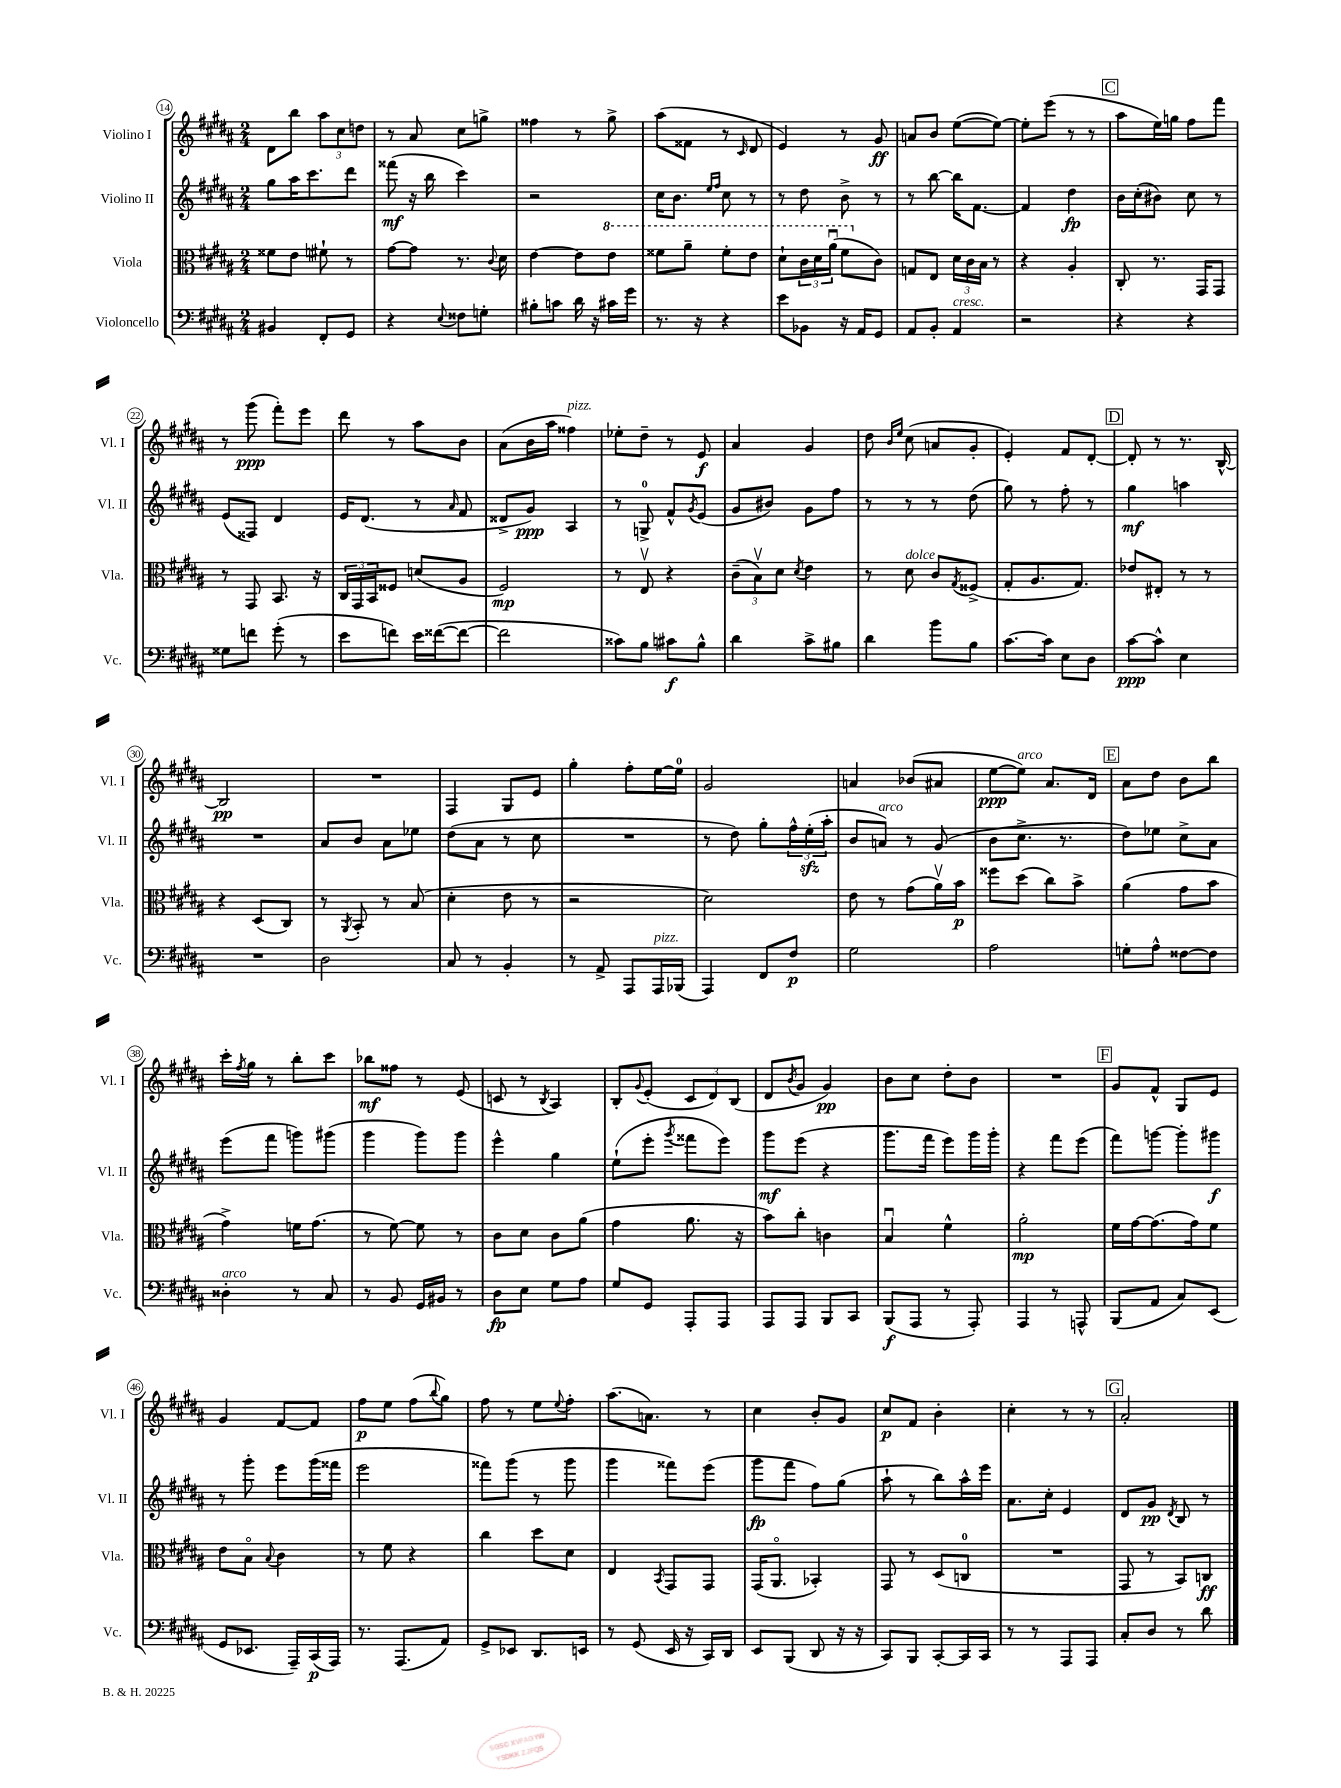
<<
\new StaffGroup <<
\new Staff = "s0" \with { instrumentName = "Violino I" shortInstrumentName = "Vl. I" } {
    \clef treble \key b \major \numericTimeSignature \time 2/4
    dis'8 b''8 \tuplet 3/2 { ais''8 cis''8 d''8 } |
    r8 ais'8 cis''8 g''8-> |
    fisis''4 r8 gis''8-> |
    ais''8( fisis'8 r8 \grace { cis'16 } dis'8 |
    e'4) r8 gis'8\ff |
    a'8 b'8 e''8~( e''8~) |
    e''8-. e'''8( r8 r8 |
    \mark \markup { \box "C" } ais''8 e''16) g''16 fis''8 fis'''8 |
    r8 gis'''8\ppp( fis'''8-.) e'''8 |
    dis'''8 r8 ais''8 b'8 |
    ais'8( b'16 ais''16 fisis''4^\markup { \italic "pizz." }) |
    ees''8-. dis''8-- r8 e'8\f |
    ais'4 gis'4 |
    dis''8 \grace { b'16 e''16 } cis''8( a'8 gis'8-. |
    e'4-.) fis'8 dis'8~-. |
    \mark \markup { \box "D" } dis'8-. r8 r8. b16~-^ |
    b2\pp |
    R2 |
    fis4 gis8 e'8 |
    gis''4-. fis''8-. e''16~ e''16-0 |
    gis'2 |
    a'4 bes'8( ais'8 |
    e''8~\ppp e''8^\markup { \italic "arco" }) ais'8. dis'16 |
    \mark \markup { \box "E" } ais'8 dis''8 b'8 b''8 |
    cis'''16-. \acciaccatura { fis''8 } gis''16 r8 b''8-. cis'''8 |
    bes''8\mf fisis''8 r8 e'8( |
    c'8 r8 \acciaccatura { b8 } ais4) |
    b8-. \appoggiatura { gis'8 } e'8-.( \tuplet 3/2 { cis'8 dis'8) b8( } |
    dis'8 \acciaccatura { b'8 } gis'8 gis'4\pp) |
    b'8 cis''8 dis''8-. b'8 |
    R2 |
    \mark \markup { \box "F" } gis'8 fis'8-^ gis8 e'8 |
    gis'4 fis'8~ fis'8 |
    fis''8\p e''8 fis''8( \appoggiatura { b''8 } gis''8) |
    fis''8 r8 e''8 \appoggiatura { e''8 } fis''8-. |
    ais''8.( a'8.) r8 |
    cis''4 b'8-. gis'8 |
    cis''8\p fis'8 b'4-. |
    cis''4-. r8 r8 |
    \mark \markup { \box "G" } ais'2-. \bar "|." |
}
\new Staff = "s1" \with { instrumentName = "Violino II" shortInstrumentName = "Vl. II" } {
    \clef treble \key b \major \numericTimeSignature \time 2/4
    gis''8 ais''16 cis'''8. dis'''8 |
    fisis'''8\mf( r16 b''16 cis'''4) |
    r2 |
    cis''16 b'8. \grace { e''16 fis''16 } cis''8 r8 |
    r8 dis''8 b'8-> r8 |
    r8 b''8~ b''16 fis'8.~ |
    fis'4 dis''4\fp |
    \mark \markup { \box "C" } b'16 cis''16-.( bis'8) cis''8 r8 |
    e'8( fisis8) dis'4 |
    e'16 dis'8.( r8 \grace { ais'16 } fis'8 |
    disis'8-> gis'8\ppp) ais4 |
    r8 g8-0-> fis'8-^ \acciaccatura { gis'8 } e'8( |
    gis'8 bis'8) gis'8 fis''8 |
    r8 r8 r8 dis''8( |
    gis''8) r8 fis''8-. r8 |
    \mark \markup { \box "D" } gis''4\mf a''4 |
    R2 |
    ais'8 b'8 ais'8 ees''8 |
    dis''8( ais'8 r8 cis''8 |
    R2 |
    r8 dis''8) gis''8-. \tuplet 3/2 { fis''16-^ e''16-.\sfz( ais''16-. } |
    b'8 a'8^\markup { \italic "arco" }) r8 gis'8( |
    b'8 cis''8.-> r8. |
    \mark \markup { \box "E" } dis''8) ees''8 cis''8-> ais'8 |
    e'''8( fis'''8 g'''8) gis'''8( |
    gis'''4 gis'''8) gis'''8 |
    e'''4-^ gis''4 |
    e''8-!( e'''8-. \acciaccatura { gis'''8 } fisis'''8 e'''8) |
    gis'''8\mf e'''8( r4 |
    gis'''8. fis'''16 e'''8) gis'''16 gis'''16-. |
    r4 fis'''8 e'''8( |
    \mark \markup { \box "F" } fis'''8) g'''8~ g'''8-. gis'''8\f |
    r8 gis'''8-. e'''8 gis'''16( fisis'''16 |
    e'''2 |
    fisis'''8) gis'''8( r8 gis'''8 |
    gis'''4 fisis'''8) e'''8( |
    gis'''8\fp fis'''8 fis''8) gis''8( |
    ais''8-! r8 b''8) ais''16-^ e'''16 |
    ais'8. cis''16-. e'4 |
    \mark \markup { \box "G" } dis'8 gis'8\pp \acciaccatura { dis'8 } b8 r8 \bar "|." |
}
\new Staff = "s2" \with { instrumentName = "Viola" shortInstrumentName = "Vla." } {
    \clef alto \key b \major \numericTimeSignature \time 2/4
    fisis'8 e'8 fis'8-! r8 |
    gis'8~ gis'8 r8. \appoggiatura { cis'8 } dis'16 |
    e'4~ e'8 \ottava #1 e''8 |
    fisis''8 ais''8-- fisis''8-. e''8 |
    dis''8-! \tuplet 3/2 { cis''16 dis''16 ais''16\downbow( } fis''8 \ottava #0 cis'8) |
    g8 e8 \tuplet 3/2 { dis'16 cis'16 b16 } r8 |
    r4 ais4-. |
    \mark \markup { \box "C" } cis8-. r8. gis,16 gis,8 |
    r8 gis,8 b,8. r16 |
    \tuplet 3/2 { cis16 gis,16 b,16 } fisis8 d'8( ais8 |
    fis2\mp) |
    r8 e8\upbow r4 |
    \tuplet 3/2 { cis'8--( b8\upbow) dis'8 } \acciaccatura { dis'8 } e'4 |
    r8 dis'8^\markup { \italic "dolce" } cis'8 \acciaccatura { gis8 } fisis8->( |
    gis8-. ais8. gis8.) |
    \mark \markup { \box "D" } ees'8 eis8-. r8 r8 |
    r4 dis8( cis8) |
    r8 \acciaccatura { ais,8 } b,8-. r8 b8( |
    dis'4-. e'8 r8 |
    r2 |
    dis'2) |
    e'8 r8 gis'8( ais'16\upbow) b'16\p |
    fisis''8 dis''8( cis''8) b'8-> |
    \mark \markup { \box "E" } ais'4( gis'8 b'8 |
    gis'4->) f'16 gis'8.( |
    r8 fis'8~) fis'8 r8 |
    cis'8 dis'8 cis'8 ais'8( |
    gis'4 ais'8. r16 |
    b'8) cis''8-. c'4 |
    b4\downbow fis'4-^ |
    ais'2-.\mp |
    \mark \markup { \box "F" } fis'16 gis'16~ gis'8.( gis'16) fis'8 |
    e'8 b8\flageolet \appoggiatura { b8 } cis'4 |
    r8 fis'8 r4 |
    cis''4 dis''8 dis'8 |
    e4 \acciaccatura { b,8 } gis,8 gis,8 |
    gis,16( ais,8.\flageolet bes,4-.) |
    gis,8 r8 dis8( c8-0 |
    R2 |
    \mark \markup { \box "G" } gis,8 r8 b,8) c8\ff \bar "|." |
}
\new Staff = "s3" \with { instrumentName = "Violoncello" shortInstrumentName = "Vc." } {
    \clef bass \key b \major \numericTimeSignature \time 2/4
    bis,4 fis,8-. gis,8 |
    r4 \appoggiatura { e8 } fisis8 g8-. |
    bis8-. c'8 dis'16 r16 cis'16 gis'16 |
    r8. r16 r4 |
    e'8 bes,8 r16 ais,16 gis,8 |
    ais,8 b,8-. ais,4^\markup { \italic "cresc." } |
    r2 |
    \mark \markup { \box "C" } r4 r4 |
    gisis8 f'8 gis'8-.( r8 |
    e'8 f'8) e'16 fisis'16~( fisis'8~ |
    fisis'2 |
    cisis'8) b8 cis'8\f b8-^ |
    dis'4 cis'8-> bis8 |
    dis'4 b'8 b8 |
    cis'8.~ cis'16 e8 dis8 |
    \mark \markup { \box "D" } cis'8~\ppp cis'8-^ e4 |
    R2 |
    dis2 |
    cis8 r8 b,4-. |
    r8 ais,8-> ais,,8 ais,,16^\markup { \italic "pizz." } bes,,16( |
    ais,,4) fis,8 fis8\p |
    gis2 |
    ais2 |
    \mark \markup { \box "E" } g8-. ais8-^ fisis8~ fisis8 |
    disis4-.^\markup { \italic "arco" } r8 cis8 |
    r8 b,8 gis,16 bis,16 r8 |
    dis8\fp e8 gis8 ais8 |
    gis8 gis,8 ais,,8-. ais,,8 |
    ais,,8 ais,,8 b,,8 cis,8 |
    b,,8\f( ais,,8 r8 ais,,8-.) |
    ais,,4 r8 a,,8-^ |
    \mark \markup { \box "F" } b,,8( ais,8 cis8) e,8( |
    gis,8 ees,8. ais,,16--) cis,16\p( ais,,16) |
    r8. ais,,8.( ais,8) |
    gis,8-> ees,8 dis,8. e,16 |
    r8 gis,8( e,16 r16 cis,16) dis,16 |
    e,8 b,,8( dis,8 r16 r16 |
    cis,8) b,,8 cis,8~-. cis,16 cis,16 |
    r8 r8 ais,,8 ais,,8 |
    \mark \markup { \box "G" } cis8-. dis8 r8 dis'8 \bar "|." |
}
>>
>>
\layout { \context { \Score currentBarNumber = #14 \override BarNumber.stencil = #(make-stencil-circler 0.1 0.3 ly:text-interface::print) } }
